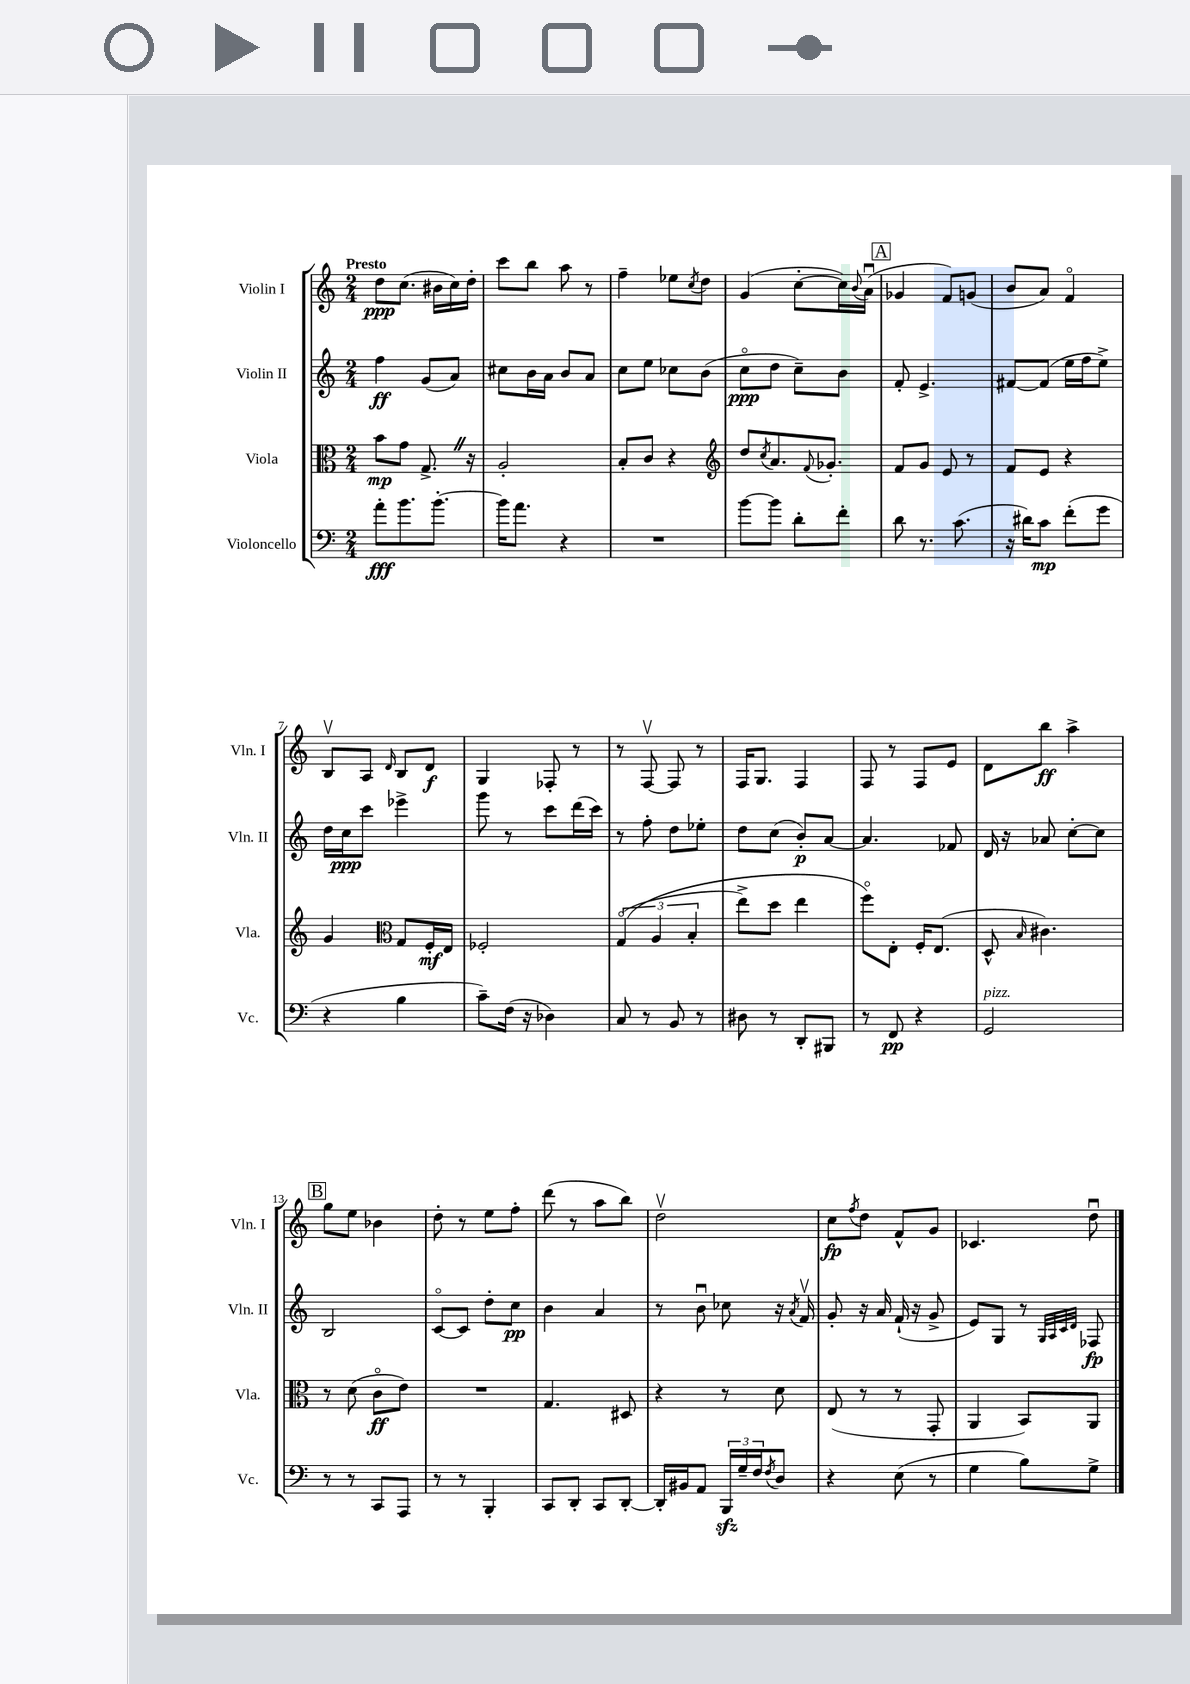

**kern	**kern	**kern	**kern
*staff4	*staff3	*staff2	*staff1
*clefF4	*clefC3	*clefG2	*clefG2
*k[]	*k[]	*k[]	*k[]
*M2/4	*M2/4	*M2/4	*M2/4
8a'	8b	4ff	8dd
8.b	8g	.	(8.cc
.	8.G^	(8g	.
[8.b'	.	.	16b#
.	.	8a)	16cc)
.	16r	.	16dd'
=	=	=	=
16b]	2A'	8cc#	8ccc
8.a	.	.	.
.	.	16b	8bb
.	.	16a	.
4r	.	8b	8aa
.	.	8a	8r
=	=	=	=
2r	8B'	8cc	4ff~
.	8c	8ee	.
.	4r	8cc-	8ee-
.	.	.	8qcc
.	.	(8b	8dd
=	=	=	=
*	*clefG2	*	*
[8b	8dd	8cco	(4g
.	8qcc	.	.
8b]	8.a	8dd	.
8d'	.	8cc~)	[8cc'
.	8qqf	.	.
.	8.g-'	.	.
8f'	.	8b	16cc])
.	.	.	8qqb
.	.	.	(16au
=	=	=	=
8d	8f	8f'	4g-
8.r	8g	4.e^	.
.	8e	.	8f)
(8.c	.	.	.
.	8r	.	(8g
=	=	=	=
16r	8f	[8f#	8b
16d#)	.	.	.
8c	8e	(8f#]	8a)
(8f'	4r	16ee	4fo
.	.	16ff	.
8g	.	8ee^)	.
=	=	=	=
4r	4g	16dd	8Bv
.	.	16cc	.
.	.	8ccc	8A
*	*clefC3	*	*
.	.	.	16qqd
4B	8G	4eee-^	8B
.	16F'	.	8d
.	16E	.	.
=	=	=	=
8c~)	2F-'	8ggg	4G
(16F	.	8r	.
16r	.	.	.
4D-)	.	8ccc	8F-'
.	.	(16ddd	8r
.	.	16ccc)	.
=	=	=	=
8C	&((6Go	8r	8r
8r	.	8ff'	[8Fv
.	6A	.	.
8BB	.	8dd	8F]
.	6B'	.	.
8r	.	8ee-'	8r
=	=	=	=
8D#	8ee^)	8dd	16F
.	.	.	8.G
8r	8dd	(8cc	.
8DD'	4ee	8b')	4F
8BBB#	.	[8a	.
=	=	=	=
8r	8ffo&)	4.a]	8F
8FF	8E'	.	8r
4r	16F'	.	8F
.	(8.E	.	.
.	.	8f-	8e
=	=	=	=
2GG	8D^^	16d	8d
.	.	16r	.
.	16qqB	.	.
.	4.c#)	8a-	8bb
.	.	[8cc'	4aa^
.	.	8cc]	.
=	=	=	=
8r	8r	2B	8gg
8r	(8d	.	8ee
8CC	8co	.	4b-
8AAA	8e)	.	.
=	=	=	=
8r	2r	[8co	8dd'
8r	.	8c]	8r
4BBB'	.	8dd'	8ee
.	.	8cc	8ff'
=	=	=	=
8CC	4.G	4b	(8ddd
8DD'	.	.	8r
8CC	.	4a	8aa
[8DD'	8D#	.	8bb)
=	=	=	=
16DD']	4r	8r	2ddv
16BB#	.	.	.
8AA	.	8bu	.
24BBB	8r	8cc-	.
24G~	.	.	.
24F	.	.	.
8qF	.	.	.
8D	8d	16r	.
.	.	8qa	.
.	.	16fv	.
=	=	=	=
4r	(8E	8g'	8cc
.	.	.	8qff
.	8r	16r	8dd
.	.	16a	.
(8E	8r	(16f`	8f^^
.	.	16r	.
8r	8GG'	8g^	8g
=	=	=	=
4G	4AA	8e)	4.c-
.	.	8G	.
8B)	8BB)	8r	.
.	.	32qqG	.
.	.	32qqA	.
.	.	32qqc	.
.	.	32qqd	.
8G^	8AA	8F-	8ddu
==	==	==	==
*-	*-	*-	*-
